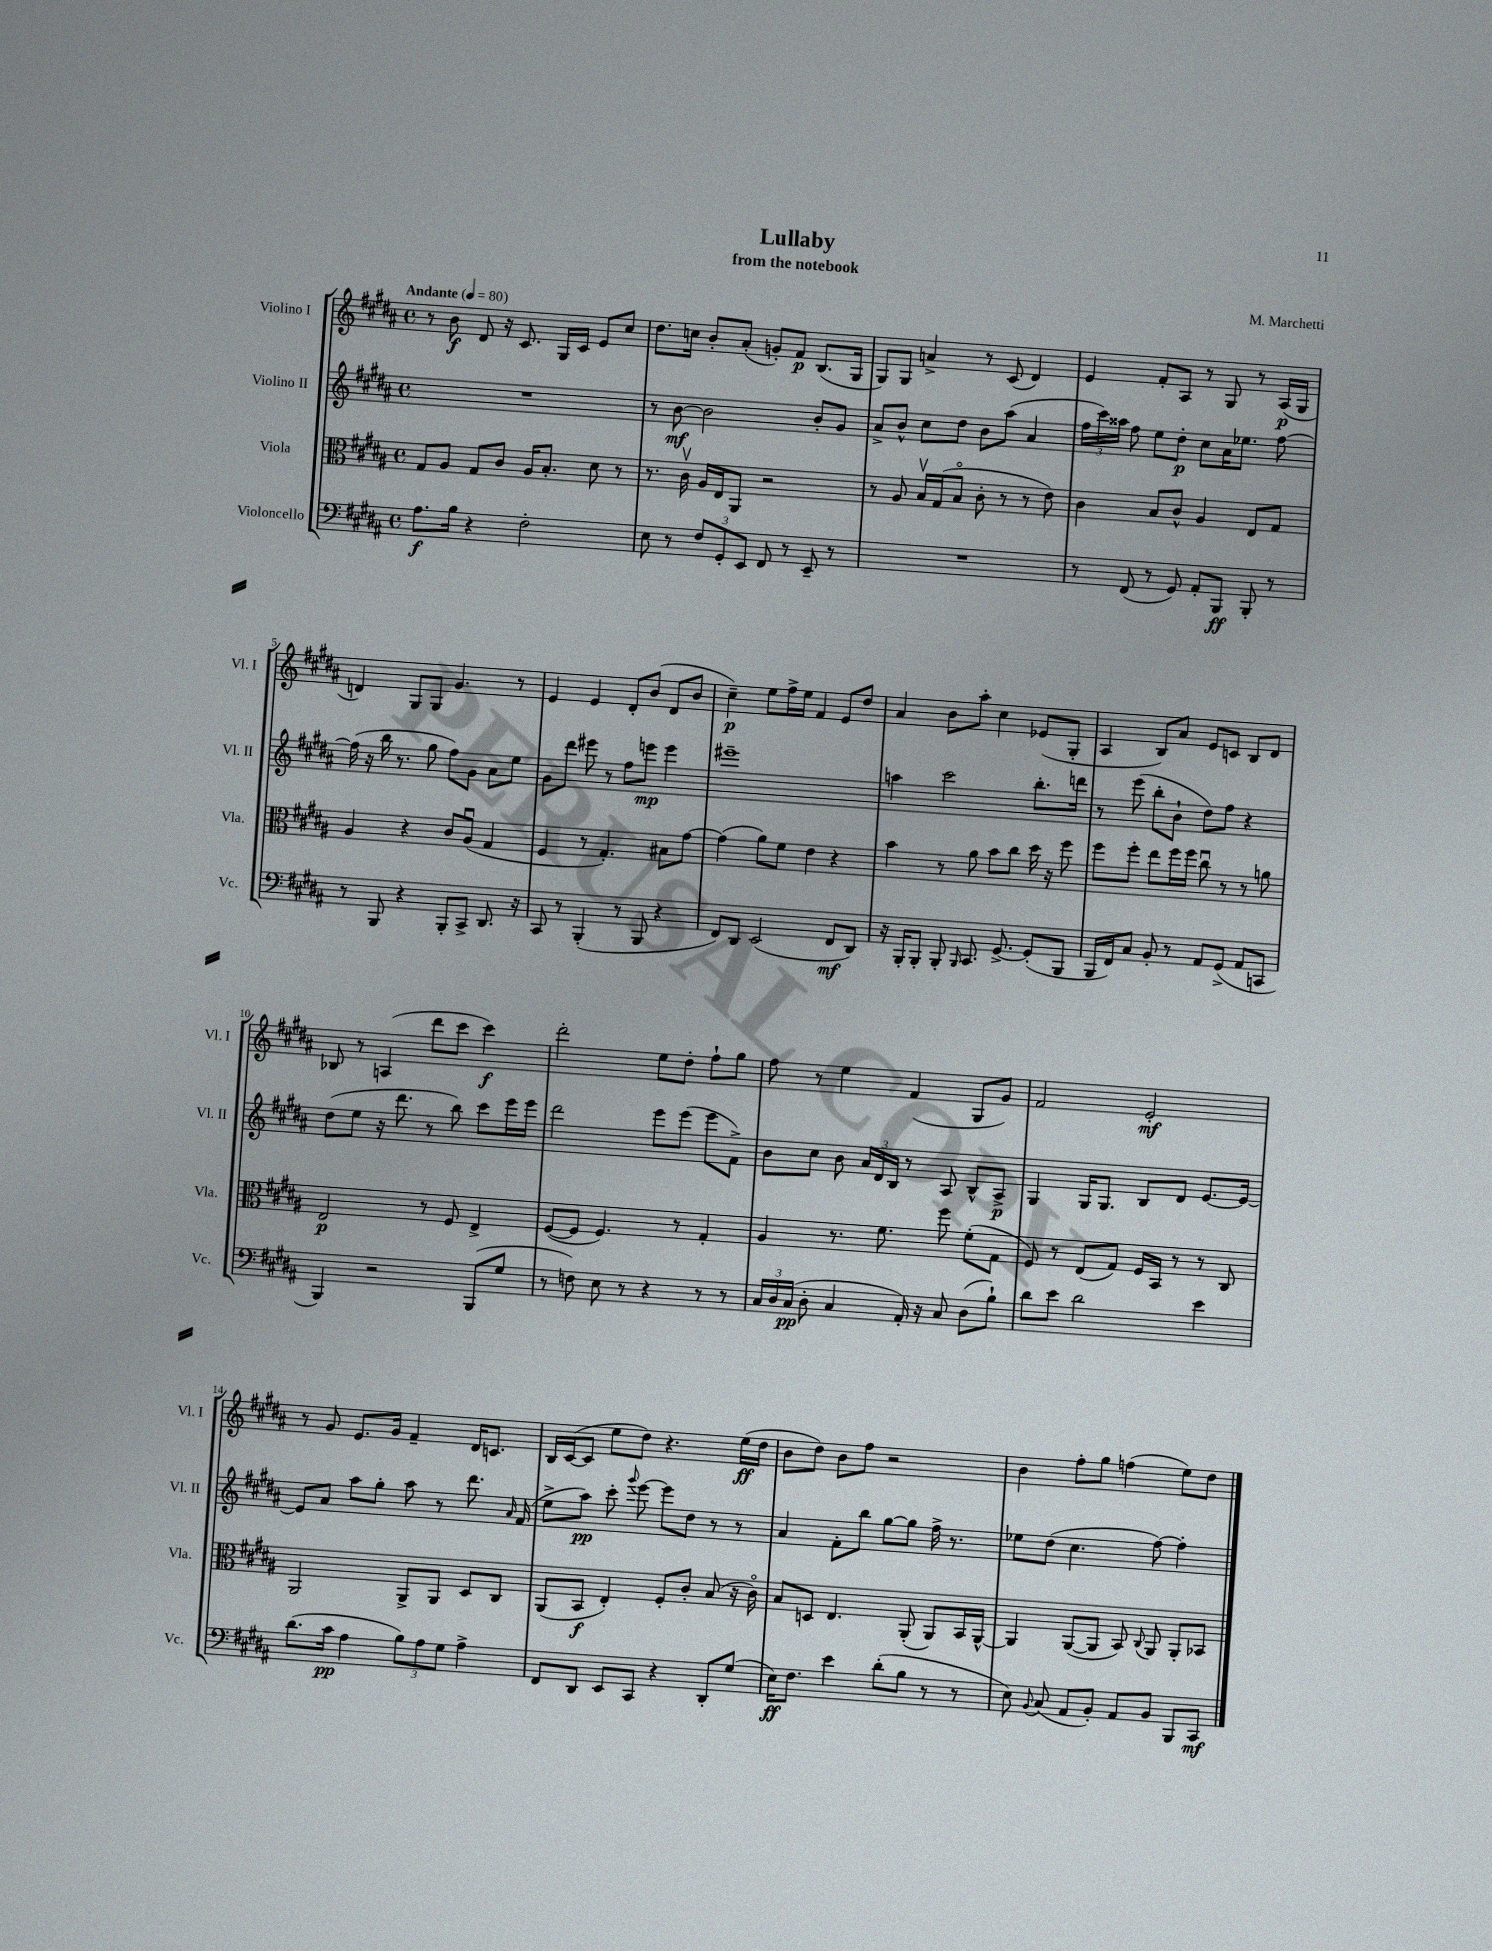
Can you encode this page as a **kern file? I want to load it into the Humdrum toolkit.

**kern	**dynam	**kern	**dynam	**kern	**dynam	**kern	**dynam
*part4	*part4	*part3	*part3	*part2	*part2	*part1	*part1
*staff4	*staff4	*staff3	*staff3	*staff2	*staff2	*staff1	*staff1
*I"Violoncello	*	*I"Viola	*	*I"Violino II	*	*I"Violino I	*
*I'Vc.	*	*I'Vla.	*	*I'Vl. II	*	*I'Vl. I	*
*clefF4	*	*clefC3	*	*clefG2	*	*clefG2	*
*k[f#c#g#d#a#]	*	*k[f#c#g#d#a#]	*	*k[f#c#g#d#a#]	*	*k[f#c#g#d#a#]	*
*M4/4	*	*M4/4	*	*M4/4	*	*M4/4	*
*met(c)	*	*met(c)	*	*met(c)	*	*met(c)	*
*MM80	*	*MM80	*	*MM80	*	*MM80	*
=1	=1	=1	=1	=1	=1	=1	=1
!	!	!	!	!	!	!LO:TX:a:B:t=Andante	!
8.A#\L	f	8G#/L	.	1r	.	8r	.
.	.	8A#/J	.	.	.	8b\	f
16B\Jk	.	.	.	.	.	.	.
4r	.	8G#/L	.	.	.	8d#/	.
.	.	8c#/J	.	.	.	16r	.
.	.	.	.	.	.	8.c#/	.
2F#'\	.	16A#/KL	.	.	.	.	.
.	.	8.B'/J	.	.	.	.	.
.	.	.	.	.	.	16G#/LL	.
.	.	.	.	.	.	16c#/JJ	.
.	.	8d#\	.	.	.	8e/L	.
.	.	8r	.	.	.	8cc#/J	.
=2	=2	=2	=2	=2	=2	=2	=2
8E\	.	8.r	.	8r	.	8.dd#\L	.
8r	.	.	.	[8b\	mf	.	.
.	.	16c#v\	.	.	.	16ccn\Jk	.
12F#/L	.	16A#/LL	.	2b\]	.	8b'/L	.
.	.	16E/J	.	.	.	.	.
12GG#'/	.	.	.	.	.	.	.
.	.	8AA#/J	.	.	.	(8a#'/J	.
12EE/J	.	.	.	.	.	.	.
8FF#/	.	2r	.	.	.	8gn'/L)	.
8r	.	.	.	.	.	8f#/J	p
8EE~/	.	.	.	8b'/L	.	(8.B/L	.
8r	.	.	.	8g#/J	.	.	.
.	.	.	.	.	.	16G#/Jk	.
=3	=3	=3	=3	=3	=3	=3	=3
1r	.	8r	.	8a#^/L	.	8G#/L)	.
.	.	8A#/	.	8b^^/J	.	8G#/J	.
.	.	16Bv/LL	.	8cc#\L	.	4an^/	.
.	.	(16G#/J	.	.	.	.	.
.	.	8B/J	.	8dd#\J	.	.	.
.	.	8c#'\	.	8b\L	.	8r	.
.	.	8r	.	(8aa#\J	.	(8c#/	.
.	.	8r	.	4a#/	.	4d#/)	.
.	.	8e\)	.	.	.	.	.
=4	=4	=4	=4	=4	=4	=4	=4
8r	.	4c#\	.	24ff#\LL	.	4e/	.
.	.	.	.	24ccc#\)	.	.	.
.	.	.	.	24aa##X\JJ	.	.	.
(8FF#/	.	.	.	8ff#\	.	.	.
8r	.	8B/L	.	8ee\L	.	8f#'/L	.
8GG#/)	.	8c#^^/J	.	8dd#'\J	p	8A#/J	.
8AA#'/L	.	4A#/	.	8cc#\L	.	8r	.
8BBB/J	ff	.	.	16a#\K	.	8G#/	.
.	.	.	.	8.ee-X\J	.	.	.
8BBB'/	.	8E/L	.	.	.	8r	.
8r	.	8G#/J	.	[8ff#\	.	(16A#/LL	p
.	.	.	.	.	.	16G#/JJ	.
!!LO:LB:g=z
=5	=5	=5	=5	=5	=5	=5	=5
8r	.	4A#/	.	(16ff#\]	.	4dn/)	.
.	.	.	.	16r	.	.	.
8BBB/	.	.	.	16bb\	.	.	.
.	.	.	.	8.r	.	.	.
4r	.	4r	.	.	.	8G#/L	.
.	.	.	.	8gg#\	.	8G#/J	.
8BBB'/L	.	8c#/L	.	8ff#\L)	.	4.g#/	.
8CC#^/J	.	(8A#u/J	.	8g#\J	.	.	.
8.DD#/	.	4G#/	.	8a#\L	.	.	.
.	.	.	.	8ee\J	.	8r	.
16r	.	.	.	.	.	.	.
=6	=6	=6	=6	=6	=6	=6	=6
8CC#/	.	4F#/	.	8g#\L	.	4e/	.
8r	.	.	.	8ddd#\J	.	.	.
(4BBB'/	.	8r	.	8eee#X\	.	4e/	.
.	.	4.G#'/)	.	8r	.	.	.
8r	.	.	.	8ff#\L	.	8d#'/L	.
8BBB/	.	.	.	8eeen\J	mp	(8b/J	.
4r	.	8B#X\L	.	4eee\	.	8d#/L	.
.	.	[8g#\J	.	.	.	8b/J	.
=7	=7	=7	=7	=7	=7	=7	=7
8FF#/L)	.	(4g#\]	.	1eee#X~	.	4cc#~\)	p
8DD#/J	.	.	.	.	.	.	.
(2EE/	.	8a#\L)	.	.	.	8ee\L	.
.	.	8f#\J	.	.	.	16ff#^\L	.
.	.	.	.	.	.	16ee\JJ	.
.	.	4e\	.	.	.	4f#/	.
8FF#/L	mf	4r	.	.	.	8e/L	.
8DD#/J)	.	.	.	.	.	8dd#/J	.
=8	=8	=8	=8	=8	=8	=8	=8
16r	.	4b\	.	4aan\	.	4a#/	.
16BBB'/KL	.	.	.	.	.	.	.
8BBB'/J	.	.	.	.	.	.	.
8BBB'/	.	8r	.	2ccc#\	.	8b\L	.
16qqBBB/	.	.	.	.	.	.	.
8.CC#/	.	8a#\	.	.	.	8aa#'\J	.
.	.	8b\L	.	.	.	4cc#\	.
[8.GG#^/	.	.	.	.	.	.	.
.	.	8cc#\J	.	.	.	.	.
(8GG#'/L]	.	16dd#\	.	8.bb'\L	.	(8e-X/L	.
.	.	16r	.	.	.	.	.
8BBB/J	.	8ff#\	.	.	.	8G#'/J	.
.	.	.	.	16dddn\Jk	.	.	.
=9	=9	=9	=9	=9	=9	=9	=9
16BBB/LL	.	8ff#\L	.	8r	.	4A#/	.
16FF#/J)	.	.	.	.	.	.	.
8C#/J	.	8ff#'\J	.	(8eee\	.	.	.
8BB'/	.	8ee\L	.	8bb'\L	.	8B/L)	.
8r	.	16ff#\L	.	8b`\J	.	8a#/J	.
.	.	16ff#\JJ	.	.	.	.	.
8AA#/L	.	8cc#u\	.	8dd#\L)	.	8e/L	.
(8GG#^/J	.	8r	.	8ff#\J	.	8cn/J	.
8AA#/L	.	8r	.	4r	.	8B/L	.
8CCn/J	.	8an\	.	.	.	8d#/J	.
!!LO:LB:g=z
=10	=10	=10	=10	=10	=10	=10	=10
4BBB/)	.	2E/	p	(8dd#\L	.	8B-X/	.
.	.	.	.	8ee\J	.	8r	.
2r	.	.	.	16r	.	(4An/	.
.	.	.	.	8.ddd#\	.	.	.
.	.	8r	.	8r	.	8ddd#\L	.
.	.	8F#/	.	8bb\)	.	8ccc#\J	.
(8BBB/L	.	4E^/	.	8ccc#\L	.	4ccc#\)	f
8G#/J	.	.	.	16eee\L	.	.	.
.	.	.	.	16eee\JJ	.	.	.
=11	=11	=11	=11	=11	=11	=11	=11
8r	.	([8F#/L	.	2ddd#\	.	2ddd#'\	.
8Fn\)	.	8F#/J]	.	.	.	.	.
8E\	.	4.F#/)	.	.	.	.	.
8r	.	.	.	.	.	.	.
4r	.	.	.	8eee\L	.	8ee\L	.
.	.	8r	.	(8eee\J	.	8dd#'\J	.
8r	.	4G#'/	.	8eee\L	.	8ff#`\L	.
8r	.	.	.	8f#^\J)	.	8gg#\J	.
=12	=12	=12	=12	=12	=12	=12	=12
24C#/LL	.	4A#/	.	8b\L	.	8ff#\	.
24D#/	.	.	.	.	.	.	.
(24C#/JJ	pp	.	.	.	.	.	.
8D#'\	.	.	.	8cc#\J	.	8r	.
4C#/	.	8.r	.	8b\	.	4ee\	.
.	.	.	.	24a#/LL	.	.	.
.	.	.	.	24d#/	.	.	.
.	.	8.f#\	.	.	.	.	.
.	.	.	.	24B/JJ	.	.	.
16AA#'/)	.	.	.	8r	.	(4f#/	.
16r	.	.	.	.	.	.	.
8C#/	.	8ff#\	.	8A#/	.	.	.
(8D#\L	.	(8f#'\L	.	8B^^/L	.	8G#/L	.
8B`\J)	.	8G#\J	.	8A#^/J	p	8g#/J)	.
=13	=13	=13	=13	=13	=13	=13	=13
8d#\L	.	8F#/)	.	4G#/	.	2f#/	.
8e\J	.	8r	.	.	.	.	.
2d#\	.	(8E/L	.	16G#/KL	.	.	.
.	.	.	.	8.G#/J	.	.	.
.	.	8G#/J)	.	.	.	.	.
.	.	16F#/LL	.	8B/L	.	2e'/	mf
.	.	16BB/JJ	.	.	.	.	.
.	.	8r	.	8d#/J	.	.	.
4e\	.	8r	.	[8.e/L	.	.	.
.	.	8C#/	.	.	.	.	.
.	.	.	.	16e/Jk_	.	.	.
!!LO:LB:g=z
=14	=14	=14	=14	=14	=14	=14	=14
(8.d#\L	.	2AA#/	.	8e/L]	.	8r	.
.	.	.	.	8a#/J	.	8g#/	.
16c#\Jk	pp	.	.	.	.	.	.
4A#\	.	.	.	8aa#\L	.	8.e/L	.
.	.	.	.	8gg#'\J	.	.	.
.	.	.	.	.	.	16g#/Jk	.
12B\L)	.	8AA#^/L	.	8aa#\	.	4f#~/	.
12A#\	.	.	.	.	.	.	.
.	.	8AA#/J	.	8r	.	.	.
12G#\J	.	.	.	.	.	.	.
4A#^\	.	8D#/L	.	8.ddd#\	.	16d#/KL	.
.	.	.	.	.	.	8.cn/J	.
.	.	8C#/J	.	.	.	.	.
.	.	.	.	16qqa#/	.	.	.
.	.	.	.	(16f#/	.	.	.
=15	=15	=15	=15	=15	=15	=15	=15
8FF#/L	.	(8AA#/L	.	8ee^\L	.	16B/LL	.
.	.	.	.	.	.	([16c#/J	.
8DD#/J	.	8BB/J	f	8aa#\J)	pp	8c#/J]	.
8EE/L	.	4E'/)	.	8ccc#'\	.	8ee\L	.
.	.	.	.	8qqggg#/	.	.	.
8CC#/J	.	.	.	[8eee\	.	8dd#\J)	.
4r	.	8F#'/L	.	8eee\L]	.	4.r	.
.	.	8c#'/J	.	8dd#\J	.	.	.
8DD#'/L	.	(8B/	.	8r	.	.	.
(8G#/J	.	16r	.	8r	.	(16ee\LL	ff
.	.	16c#\)	.	.	.	16dd#\JJ	.
=16	=16	=16	=16	=16	=16	=16	=16
16E\KL)	ff	8B/L	.	4a#/	.	8b\L	.
8.F#\J	.	.	.	.	.	.	.
.	.	8Dn/J	.	.	.	8dd#\J)	.
4e\	.	4.E/	.	8f#'\L	.	8b\L	.
.	.	.	.	8bb\J	.	8ff#\J	.
(8d#'\L	.	.	.	[8gg#\L	.	2r	.
8B\J	.	(8AA#'/	.	8gg#\J]	.	.	.
8r	.	8AA#/L)	.	16ff#^\	.	.	.
.	.	.	.	8.r	.	.	.
8r	.	16BB/L	.	.	.	.	.
.	.	[16AA#^^/JJ	.	.	.	.	.
=17	=17	=17	=17	=17	=17	=17	=17
8E\)	.	4AA#/]	.	8ee-X\L	.	4b\	.
8qqBB/	.	.	.	.	.	.	.
(8C#/	.	.	.	(8dd#\J	.	.	.
8AA#/L	.	([8AA#/L	.	4.cc#\	.	8ff#'\L	.
8BB'/J)	.	8AA#/J]	.	.	.	8gg#\J	.
8AA#/L	.	8BB/)	.	.	.	(4ffn\	.
.	.	8qqC#/	.	.	.	.	.
8BB/J	.	8AA#/	.	[8ff#\)	.	.	.
8BBB/L	.	8AA#'/L	.	4ff#'\]	.	8ee\L)	.
8CC#/J	mf	8BB-X/J	.	.	.	8dd#\J	.
==	==	==	==	==	==	==	==
*-	*-	*-	*-	*-	*-	*-	*-
